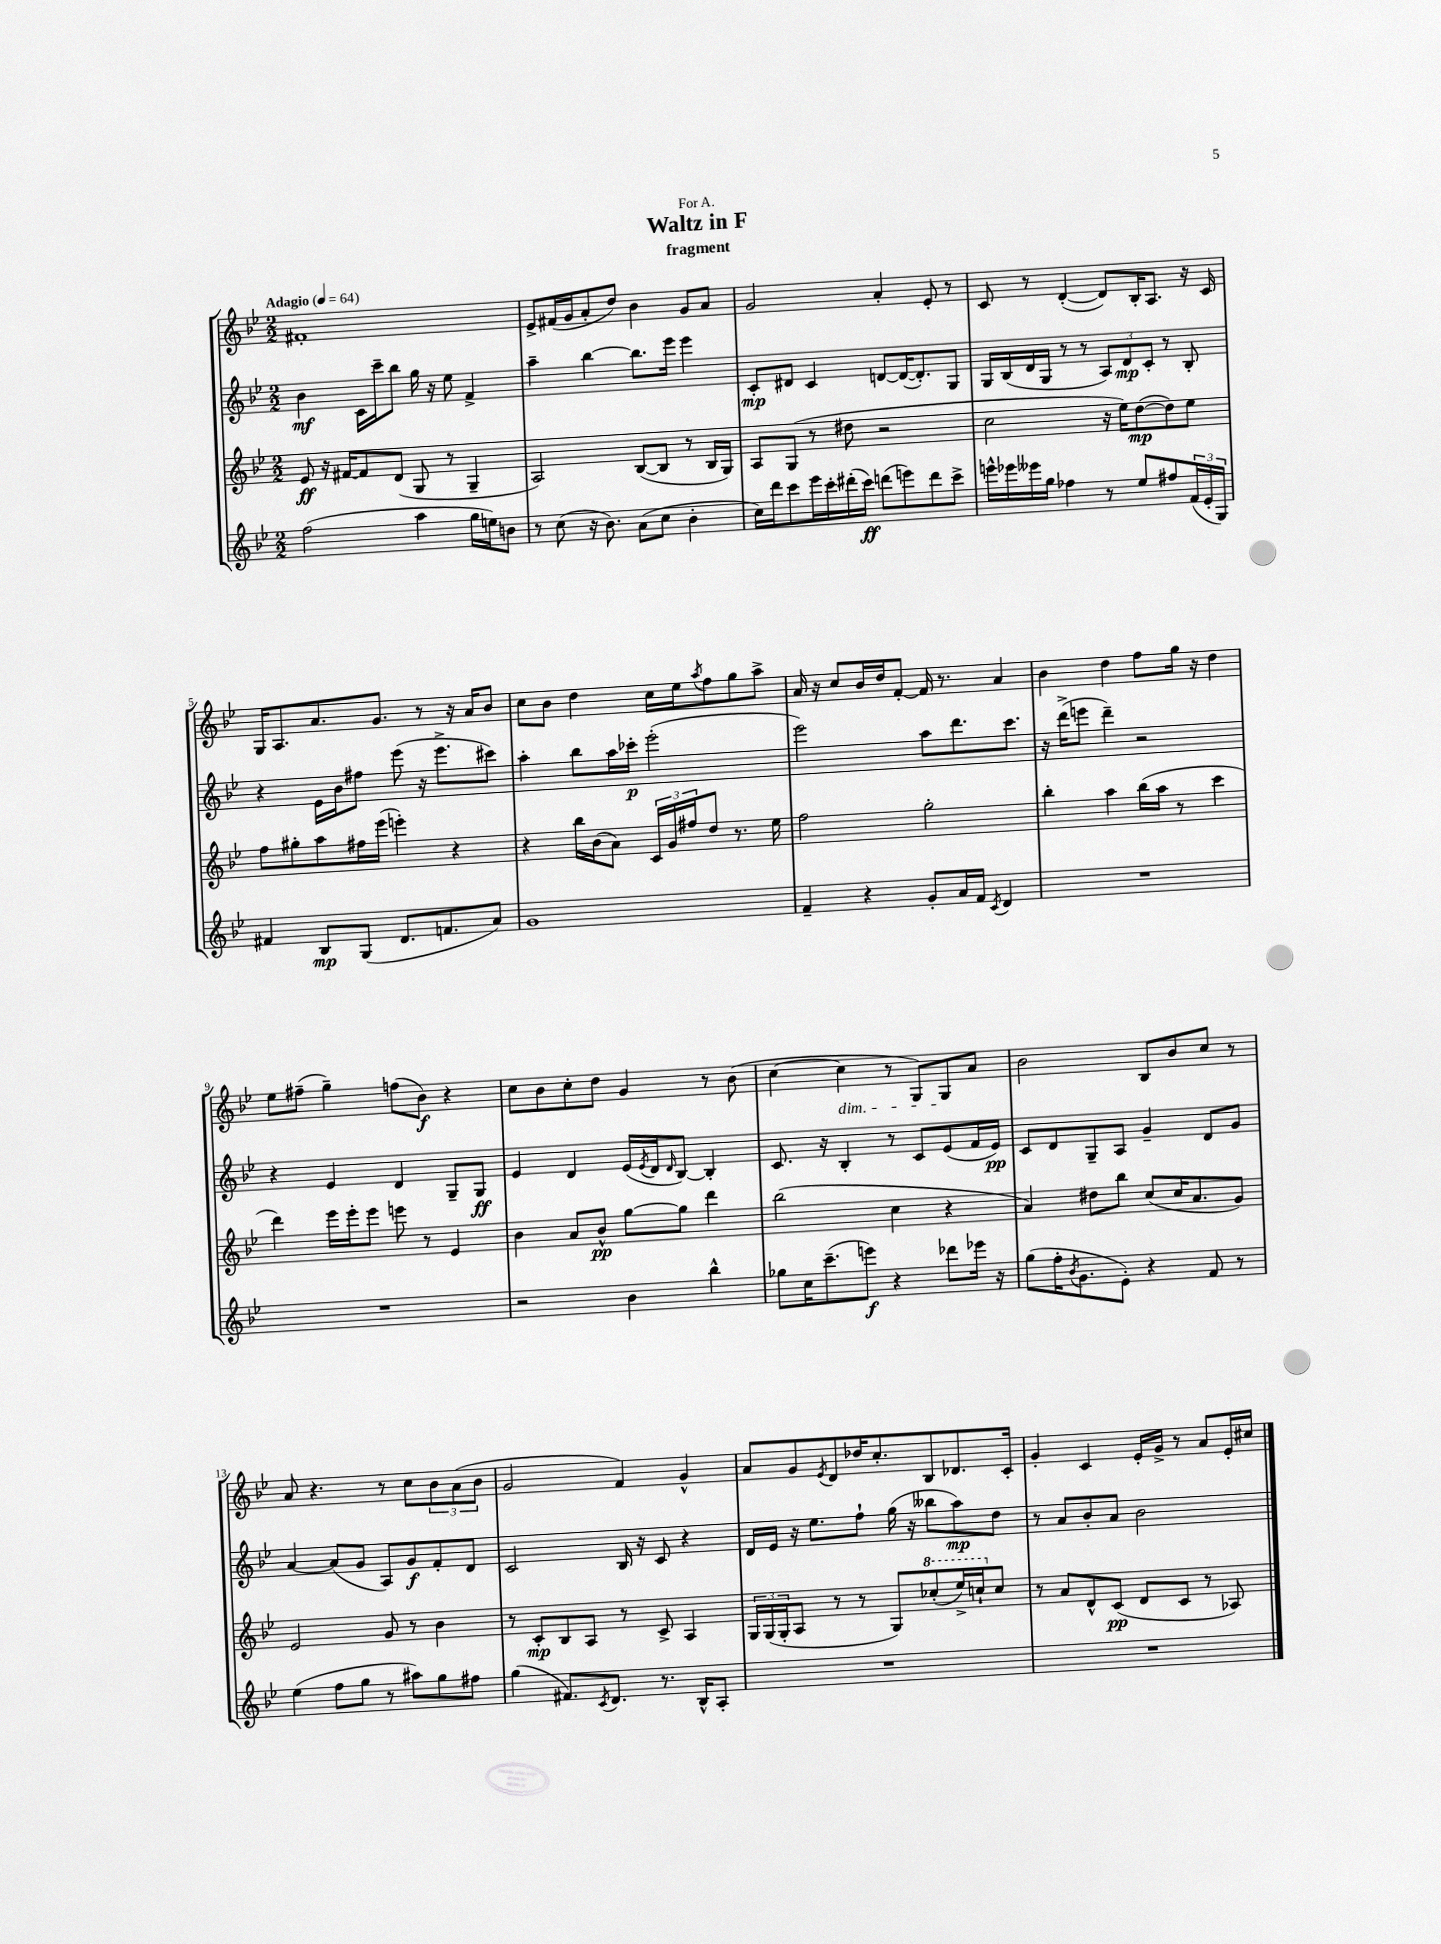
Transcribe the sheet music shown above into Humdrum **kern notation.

**kern	**dynam	**kern	**dynam	**kern	**dynam	**kern	**dynam
*part4	*part4	*part3	*part3	*part2	*part2	*part1	*part1
*staff4	*staff4	*staff3	*staff3	*staff2	*staff2	*staff1	*staff1
*clefG2	*	*clefG2	*	*clefG2	*	*clefG2	*
*k[b-e-]	*	*k[b-e-]	*	*k[b-e-]	*	*k[b-e-]	*
*M2/2	*	*M2/2	*	*M2/2	*	*M2/2	*
*MM64	*	*MM64	*	*MM64	*	*MM64	*
=1	=1	=1	=1	=1	=1	=1	=1
!	!	!	!	!	!	!LO:TX:a:B:t=Adagio	!
(2ff\	.	8e-/	ff	4b-\	mf	1f#X'	.
.	.	16r	.	.	.	.	.
.	.	[16f#X/KL	.	.	.	.	.
.	.	8f#/]	.	16c\LL	.	.	.
.	.	.	.	16ccc~\J	.	.	.
.	.	(8d/J	.	8bb-\J	.	.	.
4aa\	.	8G/	.	16gg\	.	.	.
.	.	.	.	16r	.	.	.
.	.	8r	.	8ee-\	.	.	.
16gg\LL	.	4G~/	.	4f^/	.	.	.
16een\J)	.	.	.	.	.	.	.
8bn\J	.	.	.	.	.	.	.
=2	=2	=2	=2	=2	=2	=2	=2
8r	.	2A/)	.	4aa~\	.	8e-^/L	.
(8cc\	.	.	.	.	.	(16f#X/L	.
.	.	.	.	.	.	16g/J	.
16r	.	.	.	[4bb-\	.	8a'/	.
8.b-\)	.	.	.	.	.	.	.
.	.	.	.	.	.	8dd/J)	.
(8a\L	.	([8B-/L	.	8.bb-\L]	.	4b-\	.
8cc\J	.	8B-/J]	.	.	.	.	.
.	.	.	.	16eee-\Jk	.	.	.
4b-'\	.	8r	.	4eee-\	.	8g/L	.
.	.	16B-/LL	.	.	.	8a/J	.
.	.	16G/JJ)	.	.	.	.	.
=3	=3	=3	=3	=3	=3	=3	=3
16cc\LL)	.	8A/L	.	8c'/L	mp	2g/	.
16ddd\J	.	.	.	.	.	.	.
8ccc\	.	(8G/J	.	8d#X/J	.	.	.
16eee-\L	.	8r	.	4c/	.	.	.
16ccc'\	.	.	.	.	.	.	.
(16ddd#X'\	.	8dd#X\	.	.	.	.	.
16ccc\JJ)	ff	.	.	.	.	.	.
(8dddn\L	.	2r	.	[8dn/L	.	4a'/	.
8eeen\)	.	.	.	(16d/K_	.	.	.
.	.	.	.	8.d'/])	.	.	.
8ddd\	.	.	.	.	.	8e-'/	.
8ccc^\J	.	.	.	8G/J	.	8r	.
=4	=4	=4	=4	=4	=4	=4	=4
16eeen^^\LL	.	2cc\	.	16G/LL	.	8c/	.
16eee-X\	.	.	.	(16B-/	.	.	.
16eee--X\	.	.	.	16d/	.	8r	.
16gg\JJ	.	.	.	16G/JJ	.	.	.
4ff-X\	.	.	.	8r	.	([4d'/	.
.	.	.	.	8r	.	.	.
8r	.	16r	.	12A/L)	.	8d/L])	.
.	.	16ee-\KL)	.	.	.	.	.
.	.	.	.	12d/	mp	.	.
8ee-/L	.	([8dd\	mp	.	.	16B-'/K	.
.	.	.	.	12c'/J	.	.	.
.	.	.	.	.	.	8.A/J	.
8ff#X/	.	8dd\])	.	8r	.	.	.
(24f/L	.	8ee-\J	.	8B-'/	.	16r	.
24e-'/	.	.	.	.	.	.	.
.	.	.	.	.	.	16c/	.
24G/JJ)	.	.	.	.	.	.	.
!!LO:LB:g=z
=5	=5	=5	=5	=5	=5	=5	=5
4f#X/	.	8ff\L	.	4r	.	16G/KL	.
.	.	.	.	.	.	8.A/	.
.	.	8gg#X'\	.	.	.	.	.
8B-/L	mp	8aa\	.	16e-\LL	.	8.a/	.
.	.	.	.	16b-\J	.	.	.
(8G/J	.	16ff#X\L	.	8ff#X\J	.	.	.
.	.	(16eee-\JJ	.	.	.	8.g/J	.
8.d/L	.	4eeen'\)	.	(8eee-\	.	.	.
.	.	.	.	16r	.	8r	.
8.fn/	.	.	.	8.eee-^\L	.	.	.
.	.	4r	.	.	.	16r	.
.	.	.	.	.	.	16a/KL	.
8a/J)	.	.	.	8ccc#X\J)	.	8b-/J	.
=6	=6	=6	=6	=6	=6	=6	=6
1g	.	4r	.	4aa'\	.	8cc\L	.
.	.	.	.	.	.	8b-\J	.
.	.	16bb-\LL	.	8bb-\L	.	4dd\	.
.	.	(16b-\J	.	.	.	.	.
.	.	8a\J)	.	16aa\L	.	.	.
.	.	.	.	16ccc-X'\JJ	p	.	.
.	.	24c/LL	.	(2eee-'\	.	16cc\LL	.
.	.	24g/	.	.	.	.	.
.	.	.	.	.	.	16ee-\J	.
.	.	24ff#X/J	.	.	.	.	.
.	.	.	.	.	.	8qaa/	.
.	.	8dd/J	.	.	.	8ff\	.
.	.	8.r	.	.	.	8gg\	.
.	.	.	.	.	.	8aa^\J	.
.	.	16ee-\	.	.	.	.	.
=7	=7	=7	=7	=7	=7	=7	=7
4f~/	.	2ff\	.	2eee-\)	.	16a/	.
.	.	.	.	.	.	16r	.
.	.	.	.	.	.	8cc/L	.
4r	.	.	.	.	.	16b-/L	.
.	.	.	.	.	.	16dd/J	.
.	.	.	.	.	.	[8f'/J	.
8g'/L	.	2gg'\	.	8aa\L	.	16f/]	.
.	.	.	.	.	.	8.r	.
16a/L	.	.	.	8.ddd\	.	.	.
16f/JJ	.	.	.	.	.	.	.
8qc/	.	.	.	.	.	.	.
4d/	.	.	.	.	.	4a/	.
.	.	.	.	8.ccc\J	.	.	.
=8	=8	=8	=8	=8	=8	=8	=8
1r	.	4bb-'\	.	16r	.	4b-\	.
.	.	.	.	(16ddd^\KL	.	.	.
.	.	.	.	8eeen\J	.	.	.
.	.	4aa\	.	4ddd~\)	.	4dd\	.
.	.	(16bb-\LL	.	2r	.	8ff\L	.
.	.	16aa\JJ	.	.	.	.	.
.	.	8r	.	.	.	16gg\Jk	.
.	.	.	.	.	.	16r	.
.	.	4ccc\	.	.	.	4dd\	.
!!LO:LB:g=z
=9	=9	=9	=9	=9	=9	=9	=9
1r	.	4ddd\)	.	4r	.	8ee-\L	.
.	.	.	.	.	.	(8ff#X~\J	.
.	.	16eee-\LL	.	4e-/	.	4gg~\)	.
.	.	16eee-'\J	.	.	.	.	.
.	.	8eee-\J	.	.	.	.	.
.	.	8eeen\	.	4d/	.	(8ffn\L	.
.	.	8r	.	.	.	8b-\J)	f
.	.	4e-/	.	8G~/L	.	4r	.
.	.	.	.	8G/J	ff	.	.
=10	=10	=10	=10	=10	=10	=10	=10
2r	.	4b-\	.	4e-/	.	8cc\L	.
.	.	.	.	.	.	8b-\	.
.	.	8a/L	.	4d/	.	8cc'\	.
.	.	8b-^^/J	pp	.	.	8dd\J	.
4b-\	.	[8gg\L	.	(16e-/LL	.	4g/	.
.	.	.	.	8qe-/	.	.	.
.	.	.	.	16d/J	.	.	.
.	.	.	.	16qqd/	.	.	.
.	.	8gg\J]	.	[8B-/J)	.	.	.
4bb-^^\	.	4ddd\	.	4B-'/]	.	8r	.
.	.	.	.	.	.	(8b-\	.
=11	=11	=11	=11	=11	=11	=11	=11
8gg-X\L	.	(2bb-\	.	8.c/	.	[4cc\	.
16cc\K	.	.	.	.	.	.	.
(8.ccc~\	.	.	.	16r	.	.	.
!	!	!	!	!	!	!LO:TX:b:i:t=dim.	!
.	.	.	.	4B-'/	.	4cc\]	.
8eeen\J)	f	.	.	.	.	.	.
4r	.	4cc\	.	8r	.	8r	.
.	.	.	.	8c/L	.	8G/L)	.
8ddd-X\L	.	4r	.	(8e-/	.	8G/	.
16eee-X\Jk	.	.	.	16f/L	.	8a/J	.
16r	.	.	.	16e-/JJ)	pp	.	.
=12	=12	=12	=12	=12	=12	=12	=12
(8gg\L	.	4a/)	.	8c/L	.	2b-\	.
16ff'\K	.	.	.	8d/	.	.	.
8qb-/	.	.	.	.	.	.	.
8.g\	.	.	.	.	.	.	.
.	.	8dd#X\L	.	8G~/	.	.	.
8e-'\J)	.	8bb-\J	.	8A/J	.	.	.
4r	.	(8cc/L	.	4g~/	.	8B-/L	.
.	.	16cc/K	.	.	.	8b-/	.
.	.	8.a/	.	.	.	.	.
8f/	.	.	.	8d/L	.	8cc/J	.
8r	.	8g/J)	.	8g/J	.	8r	.
!!LO:LB:g=z
=13	=13	=13	=13	=13	=13	=13	=13
(4ee-\	.	2e-/	.	[4a/	.	8a/	.
.	.	.	.	.	.	4.r	.
8ff\L	.	.	.	(8a/L]	.	.	.
8gg\J	.	.	.	8g/J	.	.	.
8r	.	8g/	.	8A/L)	.	8r	.
8aa#X\L)	.	8r	.	8g/	f	8cc\L	.
8gg\	.	4b-\	.	8f'/	.	12b-\	.
.	.	.	.	.	.	(12a\	.
8ff#X\J	.	.	.	8d/J	.	.	.
.	.	.	.	.	.	12b-\J	.
=14	=14	=14	=14	=14	=14	=14	=14
(4gg\	.	8r	.	2c/	.	2g/	.
.	.	8c'/L	mp	.	.	.	.
8.f#X/L)	.	8B-/	.	.	.	.	.
.	.	8A/J	.	.	.	.	.
8qc/	.	.	.	.	.	.	.
8.d/J	.	.	.	.	.	.	.
.	.	8r	.	16B-/	.	4f/)	.
.	.	.	.	16r	.	.	.
8.r	.	8c^/	.	8c/	.	.	.
.	.	4A/	.	4r	.	4g^^/	.
16B-^^/KL	.	.	.	.	.	.	.
8A'/J	.	.	.	.	.	.	.
=15	=15	=15	=15	=15	=15	=15	=15
1r	.	24G/LL	.	16d/LL	.	8a/L	.
.	.	(24G/	.	.	.	.	.
.	.	.	.	16e-/JJ	.	.	.
.	.	24G'/J	.	.	.	.	.
.	.	8A/J	.	16r	.	8g/	.
.	.	.	.	8.ee-\L	.	.	.
.	.	.	.	.	.	8qe-/	.
.	.	8r	.	.	.	8d/	.
.	.	8r	.	8ff`\J	.	16dd-X/K	.
.	.	.	.	.	.	8.cc'/	.
.	.	8G/L)	.	(16gg\	.	.	.
.	.	.	.	16r	.	.	.
*	*	*8va	*	*	*	*	*
.	.	(8ccc-X'/	.	8bb--X\L	.	8B-/	.
.	.	16eee-^/L)	.	8aa\)	mp	8.d-X/	.
.	.	16cccn`/J	.	.	.	.	.
*	*	*X8va	*	*	*	*	*
.	.	8cc/J	.	8dd\J	.	.	.
.	.	.	.	.	.	16c'/Jk	.
=16	=16	=16	=16	=16	=16	=16	=16
1r	.	8r	.	8r	.	4g'/	.
.	.	8a/L	.	8a/L	.	.	.
.	.	8d^^/	.	8b-'/	.	4c/	.
.	.	(8c/J	pp	8a/J	.	.	.
.	.	8d/L	.	2b-\	.	16e-'/LL	.
.	.	.	.	.	.	16g^/JJ	.
.	.	8c/J	.	.	.	8r	.
.	.	8r	.	.	.	8a/L	.
.	.	8A-X/)	.	.	.	16e-'/L	.
.	.	.	.	.	.	16cc#X/JJ	.
==	==	==	==	==	==	==	==
*-	*-	*-	*-	*-	*-	*-	*-
